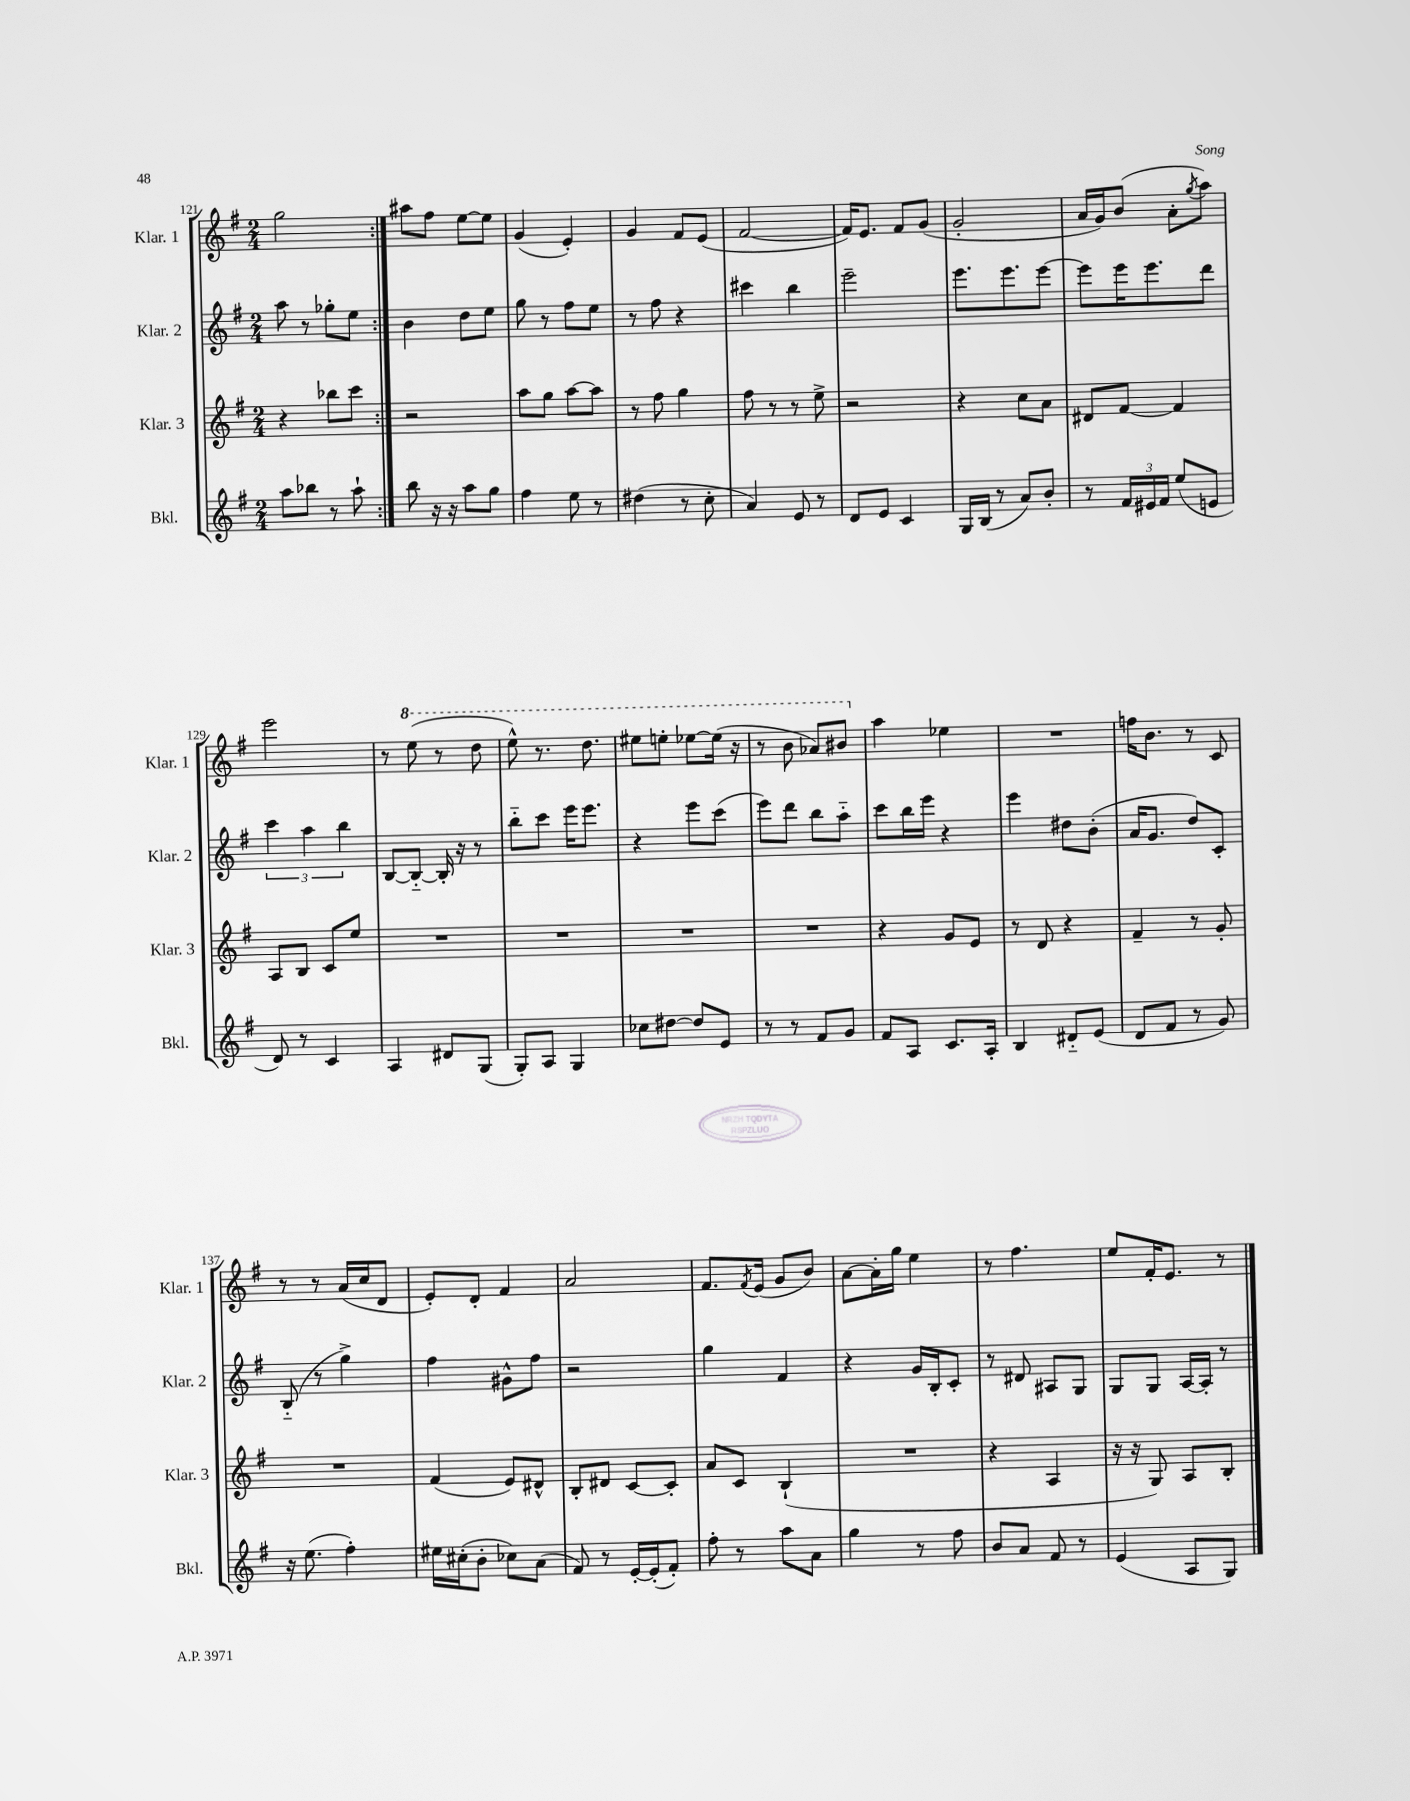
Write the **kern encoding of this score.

**kern	**kern	**kern	**kern
*staff4	*staff3	*staff2	*staff1
*clefG2	*clefG2	*clefG2	*clefG2
*k[f#]	*k[f#]	*k[f#]	*k[f#]
*M2/4	*M2/4	*M2/4	*M2/4
8aa\L	4r	8aa\	2gg\
8bb-\J	.	8r	.
8r	8bb-\L	8gg-'\L	.
8aa`\	8ccc\J	8ee\J	.
=:|!	=:|!	=:|!	=:|!
8bb\	2r	4b\	8aa#\L
16r	.	.	8ff#\J
16r	.	.	.
8aa\L	.	8dd\L	[8ee\L
8gg\J	.	8ee\J	8ee\]J
=	=	=	=
4ff#\	8aa\L	8gg\	(4g/
.	8gg\J	8r	.
8ee\	[8aa\L	8ff#\L	4e'/)
8r	8aa\]J	8ee\J	.
=	=	=	=
(4dd#\	8r	8r	4g/
.	8ff#\	8ff#\	.
8r	4gg\	4r	8f#/L
8cc'\	.	.	(8e/J
=	=	=	=
4a/)	8ff#\	4ccc#\	[2f#/
.	8r	.	.
8e/	8r	4bb\	.
8r	8ee^\	.	.
=	=	=	=
8d/L	2r	2eee~\	16f#/]LK)
.	.	.	8.e/J
8e/J	.	.	.
4c/	.	.	8f#/L
.	.	.	(8g/J
=	=	=	=
16G/LL	4r	8.eee\L	2g'/
(16B/JJ	.	.	.
8r	.	.	.
.	.	8.eee\	.
8a/L)	8cc\L	.	.
8b'/J	8a\J	[8eee\J	.
=	=	=	=
8r	8d#/L	8eee\]L	16a/LL
.	.	.	16g/J)
24f#/LL	[8f#/J	16eee\K	(8b/J
24e#/	.	.	.
.	.	8.eee\	.
24f#/JJ	.	.	.
(8ee/L	4f#/]	.	8a'\L
.	.	.	8qgg/
8e/J	.	8ddd\J	8aa\J)
=	=	=	=
8d/)	8A/L	6ccc\	2eee\
8r	8B/J	.	.
.	.	6aa\	.
4c/	8c/L	.	.
.	.	6bb\	.
.	8ee/J	.	.
=	=	=	=
4A/	2r	[8B/L	8r
.	.	8B'~/_J	(8eee\
8d#/L	.	16B'/]	8r
.	.	16r	.
(8G/J	.	8r	8ddd\
=	=	=	=
8G'/L)	2r	8bb'~\L	8eee^^\)
8A/J	.	8ccc\J	8.r
4G/	.	16eee\LK	.
.	.	8.eee\J	8.ddd\
=	=	=	=
8cc-\L	2r	4r	8eee#\L
[8dd#\J	.	.	8eee'\J
8dd#/]L	.	8eee\L	[8eee-\L
8e/J	.	(8ccc\J	(16eee-\]Jk
.	.	.	16r
=	=	=	=
8r	2r	8eee\L)	8r
8r	.	8ddd\J	8bb\
8f#/L	.	8bb\L	8aa-/L)
8g/J	.	8aa'~\J	8bb#/J
=	=	=	=
8f#/L	4r	8ccc\L	4aa\
8A/J	.	16bb\L	.
.	.	16eee\JJ	.
8.c/L	8g/L	4r	4ee-\
.	8e/J	.	.
16A'/Jk	.	.	.
=	=	=	=
4B/	8r	4eee\	2r
.	8d/	.	.
8d#'~/L	4r	8dd#\L	.
(8e/J	.	(8b'\J	.
=	=	=	=
8d/L	4f#~/	16a/LK	16ff\LK
.	.	8.g/J	8.b\J
8f#/J	.	.	.
8r	8r	8dd/L)	8r
8g/)	8g'/	8c'/J	8c/
=	=	=	=
16r	2r	(8B'~/	8r
(8.ee\	.	.	.
.	.	8r	8r
4ff#'\)	.	4gg^\)	(16a/LL
.	.	.	16cc/J
.	.	.	8d/J
=	=	=	=
16ee#\LL	(4f#/	4ff#\	8e'/L)
(16cc#'\J	.	.	.
8b'\J	.	.	8d'/J
8cc-\L)	8e/L)	8g#^^\L	4f#/
(8a\J	8d#^^/J	8ff#\J	.
=	=	=	=
8f#/)	8B'/L	2r	2a/
8r	8d#/J	.	.
[16e'/LL	[8c/L	.	.
(16e'/]J	.	.	.
8f#'/J)	8c'/]J	.	.
=	=	=	=
8ff#'\	8a/L	4gg\	8.f#/L
8r	8c/J	.	.
.	.	.	8qf#/
.	.	.	(16e/Jk
8aa\L	(4B`/	4f#/	8g/L
8a\J	.	.	8b/J)
=	=	=	=
4gg\	2r	4r	[8a\L
.	.	.	16a'\]L
.	.	.	16gg\JJ
8r	.	16g/LL	4ee\
.	.	16B'/J	.
8ff#\	.	8c'/J	.
=	=	=	=
8b/L	4r	8r	8r
8a/J	.	8d#/	4.ff#\
8f#/	4A/	8A#/L	.
8r	.	8G/J	.
=	=	=	=
(4e/	16r	8G/L	8ee/L
.	16r	.	.
.	8G/)	8G/J	16f#'/K
.	.	.	8.e/J
8A/L	8A/L	[16A/LL	.
.	.	16A'/]JJ	.
8G/J)	8B'/J	8r	8r
==	==	==	==
*-	*-	*-	*-
